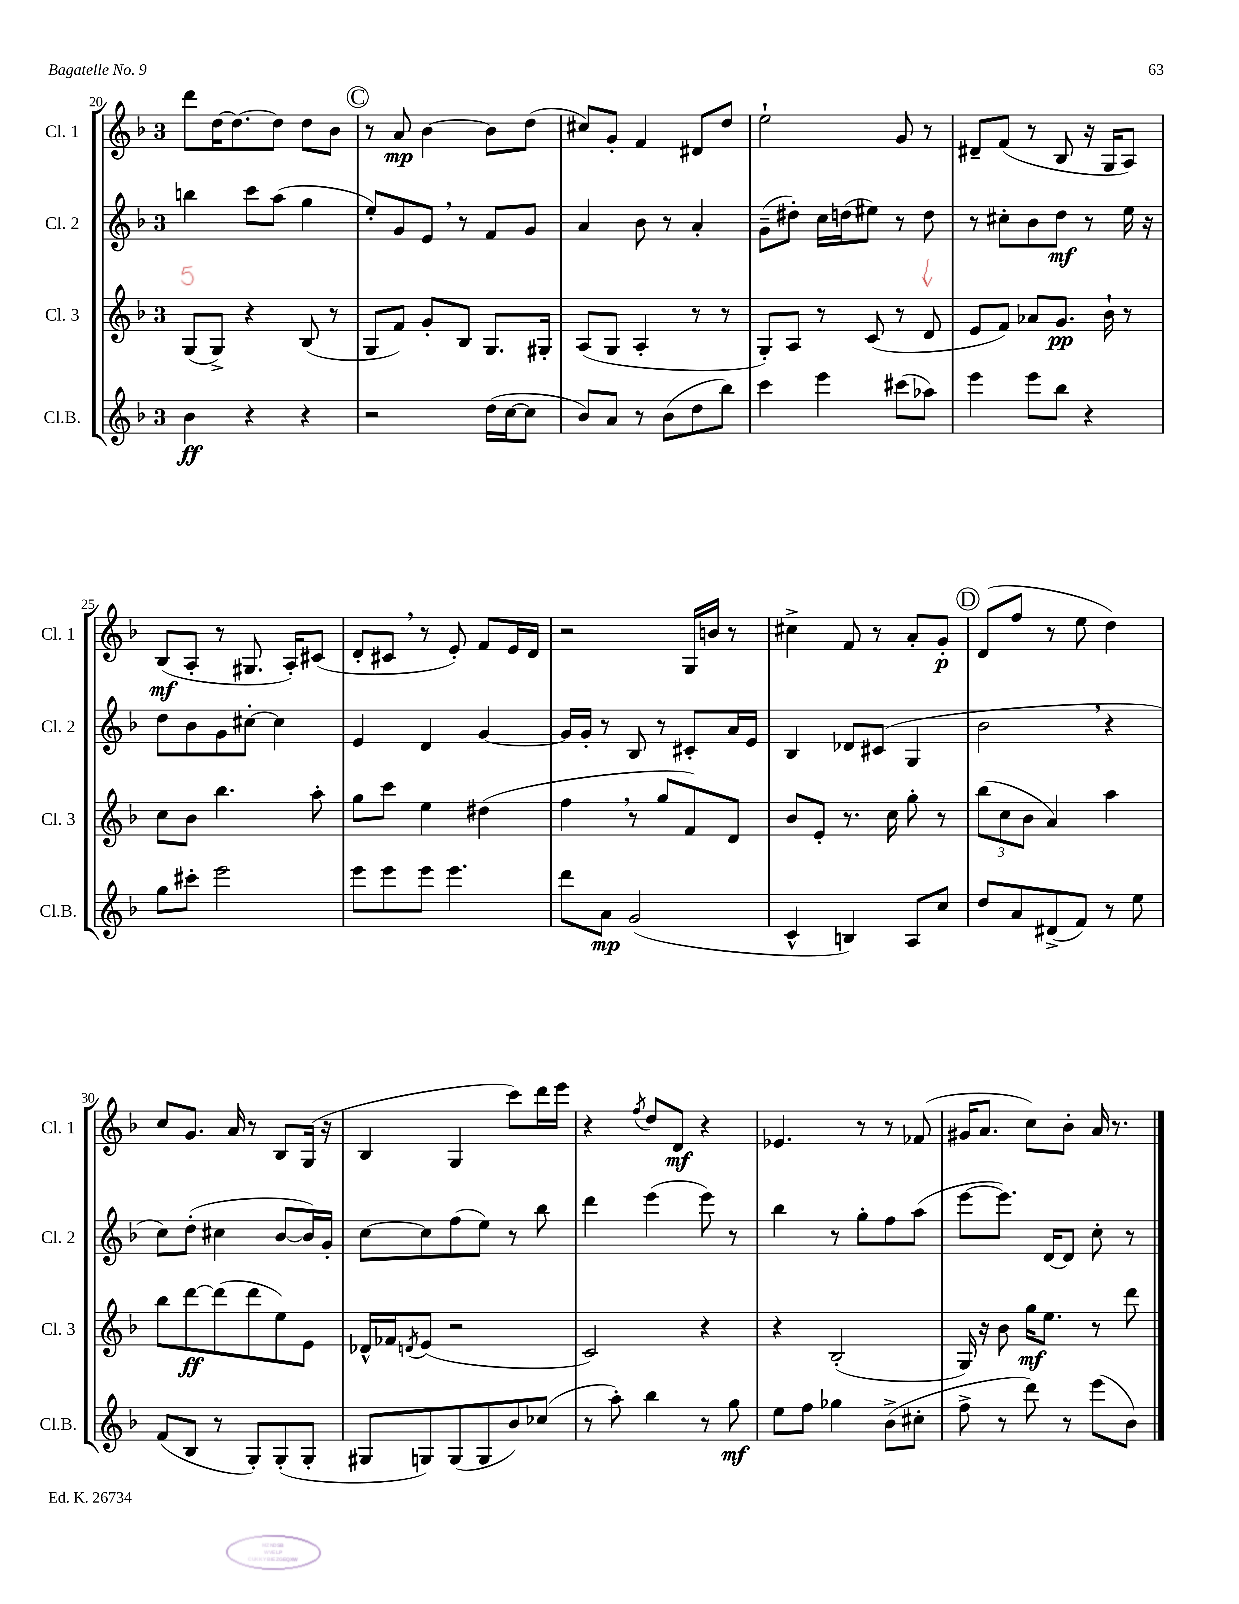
<<
\new StaffGroup <<
\new Staff = "s0" \with { instrumentName = "Cl. 1" shortInstrumentName = "Cl. 1" } {
    \clef treble \key f \major \once \override Staff.TimeSignature.style = #'single-digit \time 3/4
    d'''8 d''16~ d''8.~ d''8 d''8 bes'8 |
    \mark \markup { \circle "C" } r8 a'8\mp bes'4~ bes'8 d''8( |
    cis''8) g'8-. f'4 dis'8 d''8 |
    e''2-! g'8 r8 |
    dis'8-- f'8( r8 bes8 r16 g16 a8) |
    bes8\mf( a8-. r8 gis8. a16-.) cis'8( |
    d'8-. cis'8 \breathe r8 e'8-.) f'8 e'16 d'16 |
    r2 g16 b'16 r8 |
    cis''4-> f'8 r8 a'8-. g'8-.\p |
    \mark \markup { \circle "D" } d'8( f''8 r8 e''8 d''4) |
    c''8 g'8. a'16 r8 bes8 g16( r16 |
    bes4 g4 c'''8) d'''16 e'''16 |
    r4 \acciaccatura { f''8 } d''8 d'8\mf r4 |
    ees'4. r8 r8 fes'8( |
    gis'16 a'8. c''8) bes'8-. a'16 r8. \bar "|." |
}
\new Staff = "s1" \with { instrumentName = "Cl. 2" shortInstrumentName = "Cl. 2" } {
    \clef treble \key f \major \once \override Staff.TimeSignature.style = #'single-digit \time 3/4
    b''4 c'''8 a''8( g''4 |
    \mark \markup { \circle "C" } e''8-.) g'8 e'8 \breathe r8 f'8 g'8 |
    a'4 bes'8 r8 a'4-. |
    g'8--( dis''8-.) c''16 d''16( eis''8) r8 d''8 |
    r8 cis''8-. bes'8 d''8\mf r8 e''16 r16 |
    d''8 bes'8 g'8 cis''8~-. cis''4 |
    e'4 d'4 g'4~ |
    g'16 g'16-. r8 bes8 r8 cis'8-. a'16 e'16 |
    bes4 des'8 cis'8( g4 |
    \mark \markup { \circle "D" } bes'2 \breathe r4 |
    c''8) d''8-.( cis''4 bes'8~ bes'16) g'16-. |
    c''8~ c''8 f''8( e''8) r8 bes''8 |
    d'''4 e'''4( e'''8) r8 |
    bes''4 r8 g''8-. f''8 a''8( |
    e'''8~ e'''8.) d'16~ d'8 c''8-. r8 \bar "|." |
}
\new Staff = "s2" \with { instrumentName = "Cl. 3" shortInstrumentName = "Cl. 3" } {
    \clef treble \key f \major \once \override Staff.TimeSignature.style = #'single-digit \time 3/4
    g8( g8->) r4 bes8( r8 |
    \mark \markup { \circle "C" } g8 f'8) g'8-. bes8 g8. gis16-. |
    a8( g8 a4-. r8 r8 |
    g8-.) a8 r8 c'8( r8 d'8 |
    e'8 f'8) aes'8 g'8.\pp bes'16-! r8 |
    c''8 bes'8 bes''4. a''8-. |
    g''8 c'''8 e''4 dis''4( |
    f''4 \breathe r8 g''8 f'8) d'8 |
    bes'8 e'8-. r8. c''16 g''8-. r8 |
    \mark \markup { \circle "D" } \tuplet 3/2 { bes''8( c''8 bes'8 } a'4) a''4 |
    bes''8 d'''8~\ff d'''8( d'''8 e''8) e'8 |
    des'16-^ fes'16 \acciaccatura { d'8 } e'8( r2 |
    c'2) r4 |
    r4 bes2-.( |
    g16) r16 bes'8 g''16\mf e''8. r8 d'''8 \bar "|." |
}
\new Staff = "s3" \with { instrumentName = "Cl.B." shortInstrumentName = "Cl.B." } {
    \clef treble \key f \major \once \override Staff.TimeSignature.style = #'single-digit \time 3/4
    bes'4\ff r4 r4 |
    \mark \markup { \circle "C" } r2 d''16( c''16~ c''8 |
    bes'8) a'8 r8 bes'8( d''8 bes''8) |
    c'''4 e'''4 cis'''8( aes''8) |
    e'''4 e'''8 bes''8 r4 |
    g''8 cis'''8-. e'''2 |
    e'''8 e'''8 e'''8 e'''4. |
    d'''8 a'8\mp g'2( |
    c'4-^ b4) a8 c''8 |
    \mark \markup { \circle "D" } d''8 a'8 dis'8->( f'8) r8 e''8 |
    f'8( bes8 r8 g8-.) g8-.( g8-. |
    gis8 g8) g8( g8 bes'8) ces''8( |
    r8 a''8-.) bes''4 r8 g''8\mf |
    e''8 f''8 ges''4 bes'8->( cis''8-. |
    f''8-> r8 d'''8) r8 e'''8( bes'8) \bar "|." |
}
>>
>>
\layout { \context { \Score currentBarNumber = #20 } }
